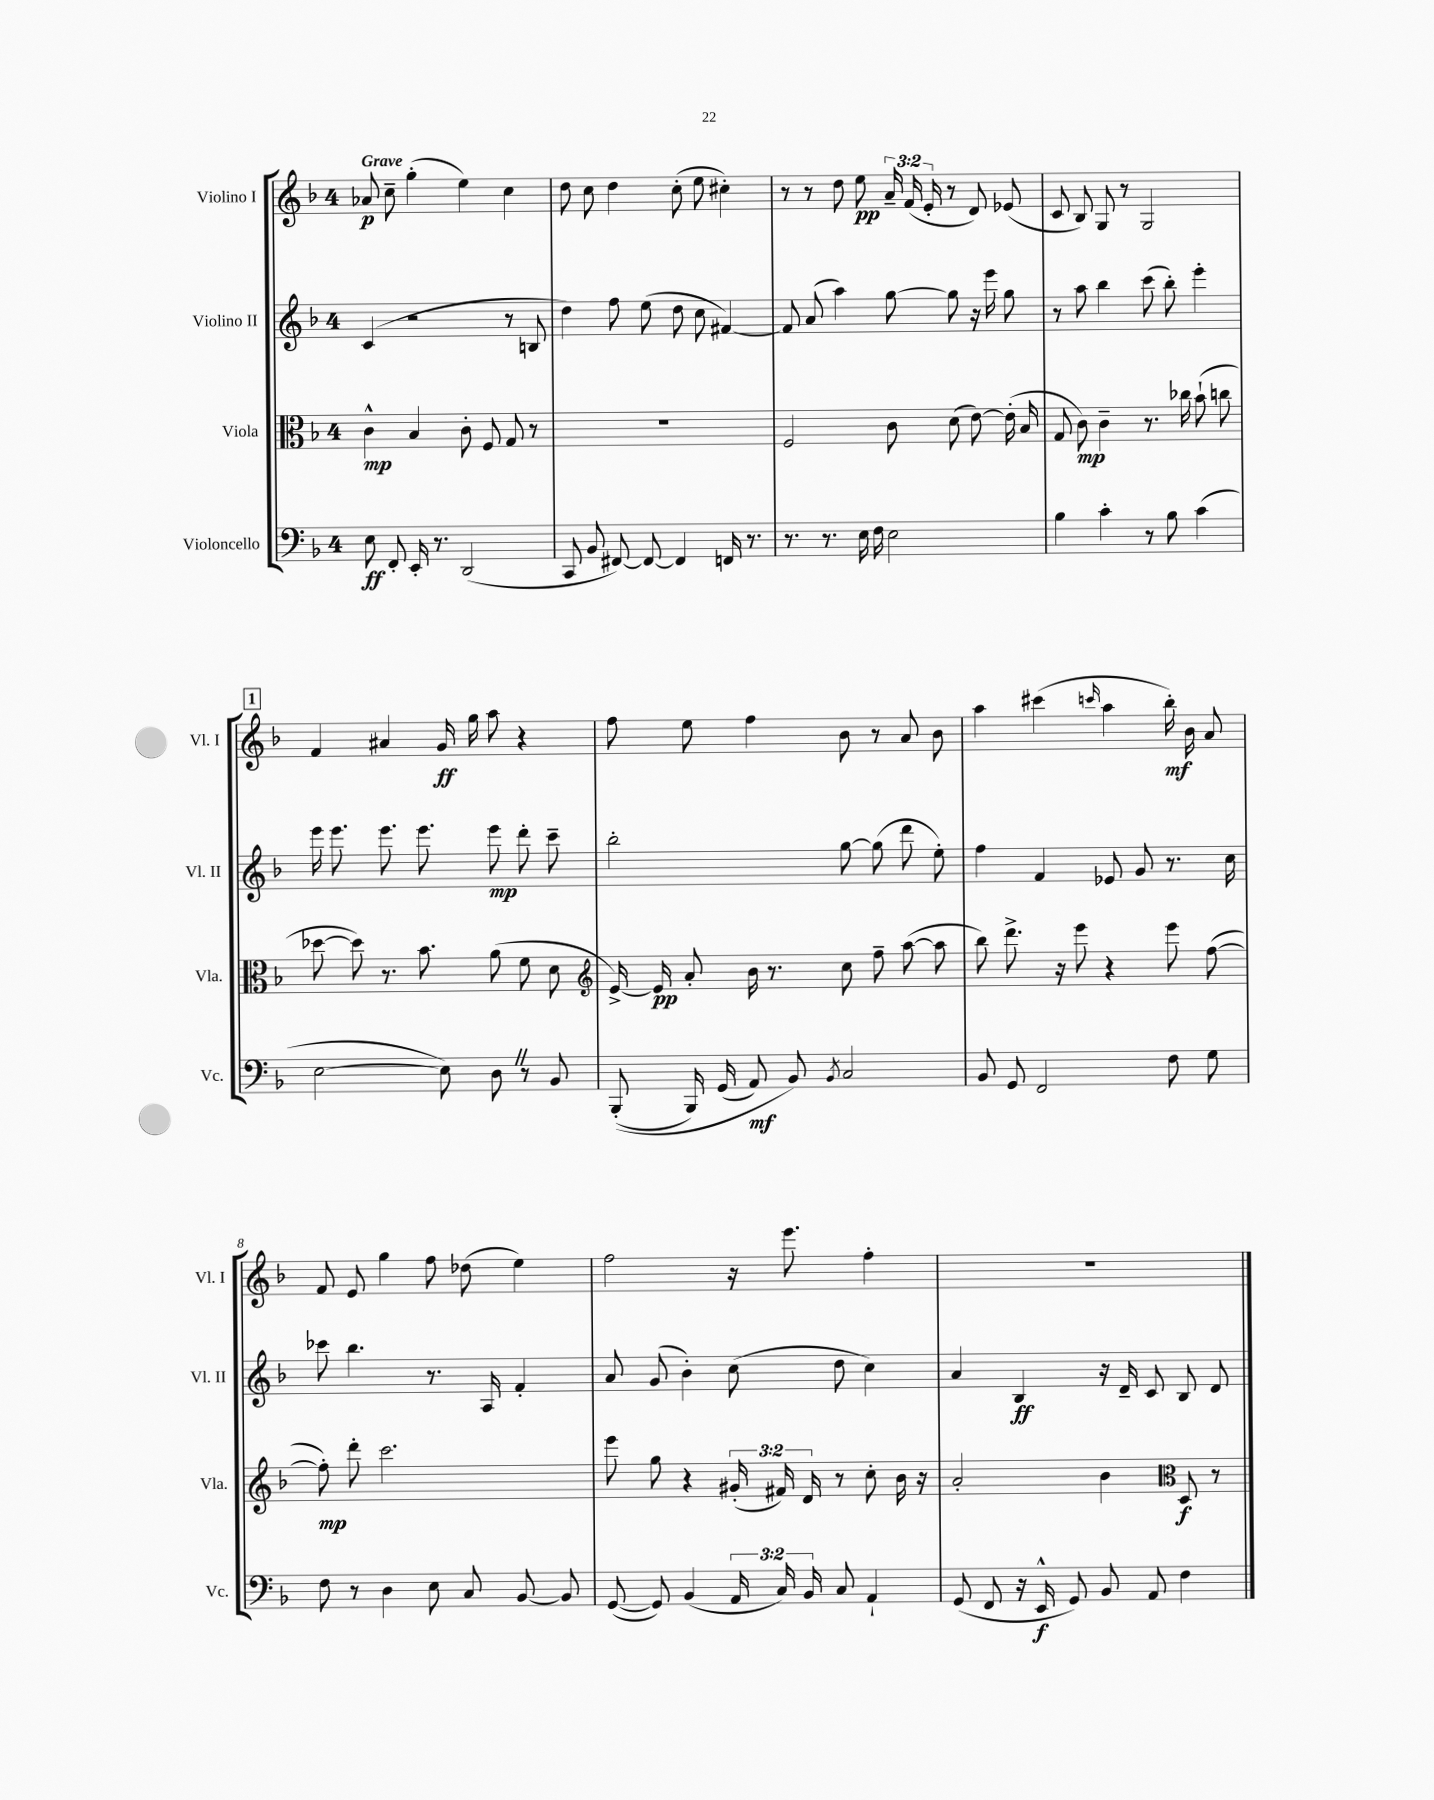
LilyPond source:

<<
\new StaffGroup <<
\new Staff = "s0" \with { instrumentName = "Violino I" shortInstrumentName = "Vl. I" } {
    \clef treble \key f \major \once \override Staff.TimeSignature.style = #'single-digit \time 4/4 \override Staff.TupletNumber.text = #tuplet-number::calc-fraction-text \tempo "Grave"
    \autoBeamOff aes'8\p c''8-- g''4-.( e''4) c''4 |
    d''8 c''8 d''4 c''8-.( e''8 cis''4-.) |
    r8 r8 d''8 e''8\pp \tuplet 3/2 { a'16-- f'16( e'16-. } r8 d'8) ees'8( |
    c'8 bes8) g8 r8 g2 |
    \mark \markup { \box "1" } f'4 ais'4 g'16\ff g''16 a''8 r4 |
    f''8 e''8 f''4 bes'8 r8 a'8 bes'8 |
    a''4 cis'''4( \grace { c'''16 } a''4 bes''16-.\mf) bes'16 a'8 |
    f'8 e'8 g''4 f''8 des''8( e''4) |
    f''2 r16 e'''8. f''4-. |
    R1 \bar "|." |
}
\new Staff = "s1" \with { instrumentName = "Violino II" shortInstrumentName = "Vl. II" } {
    \clef treble \key f \major \once \override Staff.TimeSignature.style = #'single-digit \time 4/4
    \autoBeamOff c'4( r2 r8 b8 |
    d''4) f''8 e''8( d''8 c''8 fis'4~) |
    fis'8 a'8( a''4) g''8~ g''8 r16 e'''16 g''8 |
    r8 a''8 bes''4 c'''8( bes''8-.) e'''4-. |
    \mark \markup { \box "1" } e'''16 e'''8. e'''8. e'''8. e'''8\mp d'''8-. c'''8-- |
    bes''2-. g''8~ g''8( d'''8 e''8-.) |
    f''4 f'4 ees'8 g'8 r8. c''16 |
    ces'''8 bes''4. r8. a16 f'4-. |
    a'8 g'8( bes'4-.) c''8( d''8 c''4) |
    a'4 bes4\ff r16 d'16-- c'8 bes8 d'8 \bar "|." |
}
\new Staff = "s2" \with { instrumentName = "Viola" shortInstrumentName = "Vla." } {
    \clef alto \key f \major \once \override Staff.TimeSignature.style = #'single-digit \time 4/4 \override Staff.TupletNumber.text = #tuplet-number::calc-fraction-text
    \autoBeamOff c'4-^\mp bes4 c'8-. f8 g8 r8 |
    R1 |
    f2 c'8 d'8( e'8~) e'16-.( bes16 |
    g8 c'8\mp) c'4-- r8. ces''16 bes'8-!( c''8 |
    \mark \markup { \box "1" } des''8~ des''8) r8. bes'8. a'8( f'8 d'8 |
    \clef treble e'16~->) e'16\pp a'8-. bes'16 r8. c''8 f''8-- a''8~( a''8 |
    bes''8) d'''8.-> r16 e'''8 r4 e'''8 f''8~( |
    f''8-.\mp) d'''8-. c'''2. |
    e'''8 g''8 r4 \tuplet 3/2 { gis'16-.( fis'16) d'16 } r8 c''8-. bes'16 r16 |
    a'2-. bes'4 \clef alto d8\f r8 \bar "|." |
}
\new Staff = "s3" \with { instrumentName = "Violoncello" shortInstrumentName = "Vc." } {
    \clef bass \key f \major \once \override Staff.TimeSignature.style = #'single-digit \time 4/4 \override Staff.TupletNumber.text = #tuplet-number::calc-fraction-text
    \autoBeamOff e8\ff f,8-. e,16-. r8. d,2( |
    c,8 bes,8 fis,8~) fis,8~ fis,4 f,16 r8. |
    r8. r8. e16 f16 e2 |
    bes4 c'4-. r8 bes8 c'4( |
    \mark \markup { \box "1" } e2~ e8) d8 \once \override BreathingSign.text = \markup { \musicglyph "scripts.caesura.straight" } \breathe r8 bes,8 |
    bes,,8-.(\( bes,,16) g,16( a,8\mf) bes,8\) \acciaccatura { bes,8 } c2 |
    bes,8 g,8 f,2 f8 g8 |
    f8 r8 d4 e8 c8 bes,8~ bes,8 |
    g,8~( g,8) bes,4( \tuplet 3/2 { a,16 c16) bes,16 } c8 a,4-! |
    g,8( f,8 r16 e,16-^\f g,8) bes,8 a,8 f4 \bar "|." |
}
>>
>>
